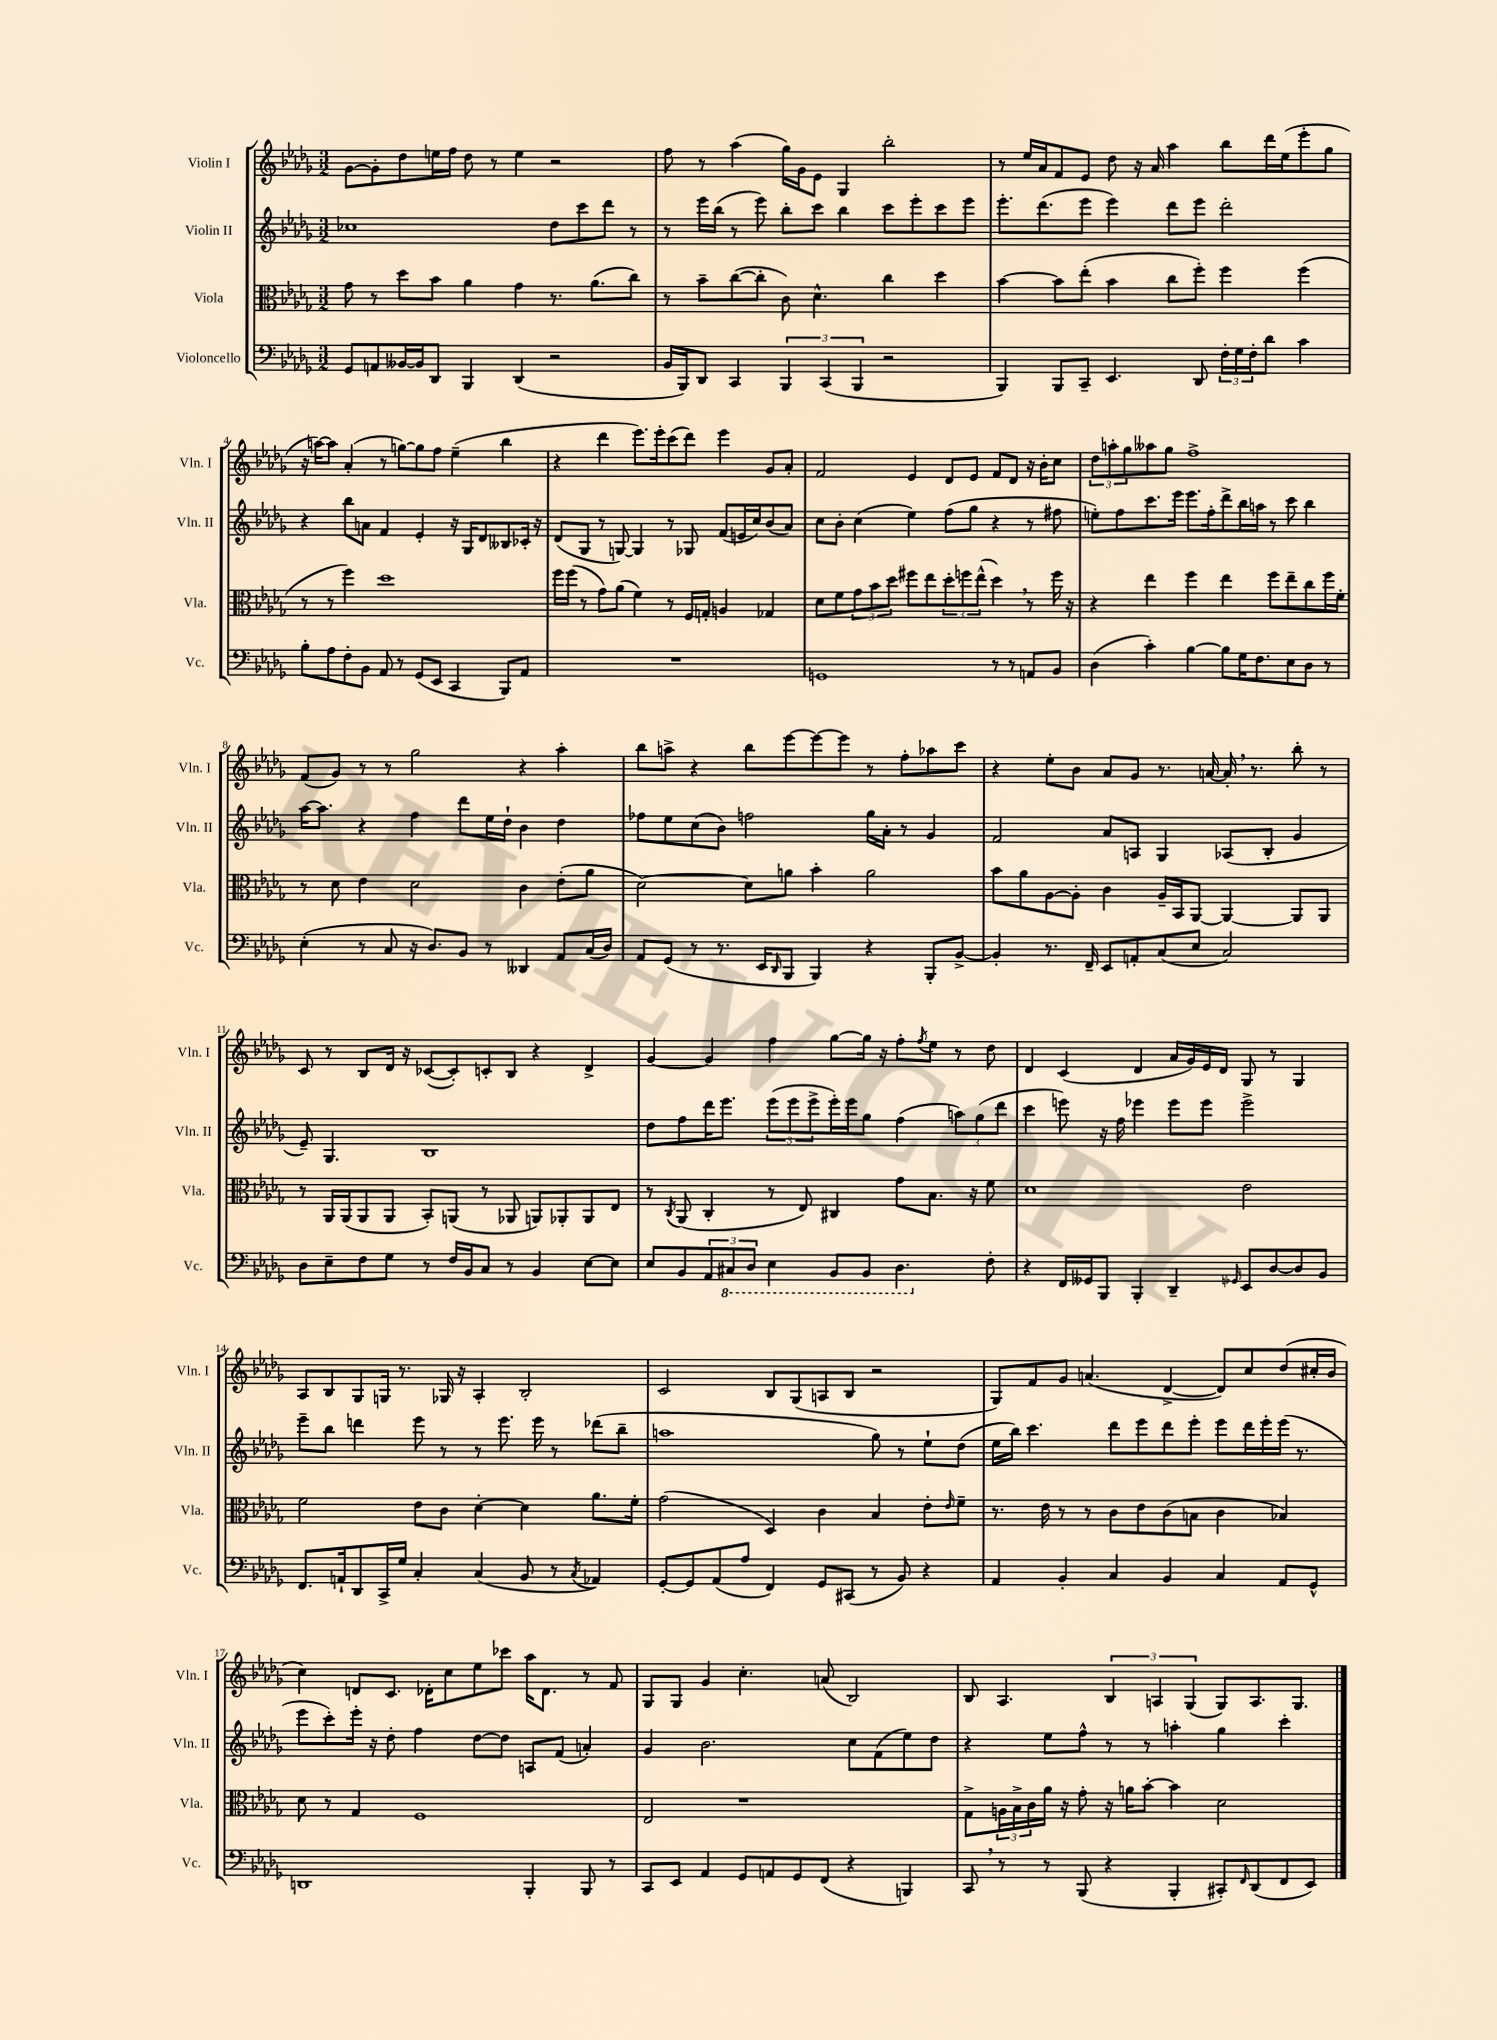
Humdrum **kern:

**kern	**kern	**kern	**kern
*staff4	*staff3	*staff2	*staff1
*clefF4	*clefC3	*clefG2	*clefG2
*k[b-e-a-d-g-]	*k[b-e-a-d-g-]	*k[b-e-a-d-g-]	*k[b-e-a-d-g-]
*M3/2	*M3/2	*M3/2	*M3/2
8GG-	8g-	1cc-	[8g-
8AA	8r	.	8g-']
[16BB--	8dd-	.	8dd-
16BB--]	.	.	.
8DD-	8b-	.	16ee
.	.	.	16ff
4BBB-	4a-	.	8dd-
.	.	.	8r
(4DD-	4g-	.	4ee
2r	8.r	8dd-	2r
.	.	8ccc	.
.	(8.a-	.	.
.	.	8ddd-	.
.	8cc)	8r	.
=	=	=	=
16BB-	8r	8r	8ff
16BBB-)	.	.	.
8DD-	8b-~	16eee-	8r
.	.	(16bb-	.
4CC	([8cc	8r	(4aa-
.	8cc']	8eee-)	.
6BBB-	8c)	8bb-'	16gg-)
.	.	.	16g-
.	4.d-^^	8ccc	8e-
(6CC	.	.	.
.	.	4bb-	4G-
6BBB-	.	.	.
2r	4cc	8ccc	2bb-'
.	.	8eee-'	.
.	4dd-	8ccc	.
.	.	8eee-	.
=	=	=	=
4BBB-)	[4b-	8.eee-'	8r
.	.	.	16ee-
.	.	(8.ddd-	16a-
8BBB-	8b-]	.	8f
8CC~	(8ee-'	8eee-	8e-
4.EE-	4b-	4eee-)	8dd-
.	.	.	16r
.	.	.	16a-
.	8cc	8ddd-	4aa-
8DD-	8ff')	8eee-	.
24F'	4ff	2ddd-'	8bb-
24G-	.	.	.
24F'	.	.	.
8d-	.	.	16ddd-
.	.	.	(16ee-
4c	(4ff	.	8eee-'
.	.	.	8gg-
=	=	=	=
8B-'	8r	4r	16r
.	.	.	[16aa)
8A-	8r	.	8aa]
8F'	4ff)	8bb-	(4a-'
8BB-	.	8a	.
8AA-	1dd-	4f	8r
8r	.	.	[8gg)
(8GG-	.	4e-'	8gg]
8EE-	.	.	8ff
4CC	.	16r	(4ee-~
.	.	16G-	.
.	.	8d-	.
8BBB-)	.	8B--	4bb-
8AA-	.	16c-'	.
.	.	16r	.
=	=	=	=
1.r	16ff	(8d-	4r
.	(16ff	.	.
.	8r	8G-	.
.	8g-)	8r	4ddd-
.	(8a-	[8G)	.
.	4f)	4G]	8.eee-)
.	.	.	16eee-'
.	8r	8r	(8ccc
.	16F	8G-	8ddd-)
.	16G'	.	.
.	4A	(8f	4eee-
.	.	16e	.
.	.	16cc)	.
.	4G-	(8b-	8g-
.	.	8a-)	8a-'
=	=	=	=
1GG	8d-	8cc	2f
.	8f	8b-'	.
.	12g-	(4cc	.
.	12b-	.	.
.	12dd-	.	.
.	8ff#	4ee-)	4e-
.	8ee-	.	.
.	12dd-'	(8ff	8d-
.	12ff	.	.
.	.	8gg-	8e-
.	(12ee-^^	.	.
8r	4dd-)	4r	8f
8r	.	.	8d-
8AA	8r	8r	16r
.	.	.	16b-'
8BB-	16ff	8ff#	8cc
.	16r	.	.
=	=	=	=
(4D-	4r	8ee')	12dd-
.	.	.	12aa'
.	.	8ff	.
.	.	.	12gg-
4c')	4ee-	8.ccc	8aa--
.	.	.	8gg-
.	.	16eee-	.
[4B-	4ff	8.eee-	1ff^
.	.	16ff'	.
8B-]	4ee-	8ddd-^	.
16G-	.	16bb-	.
8.F	.	16aa	.
.	8ff	8r	.
8E-	8ee-~	8ccc	.
8D-	8cc	4bb-	.
8r	16ff	.	.
.	16f'	.	.
=	=	=	=
(4E-'	8r	[16aa-	(8f
.	.	8.aa-]	.
.	8d-	.	8g-)
8r	4e-	4r	8r
8C	.	.	8r
16r	2d-	4ff	2gg-
8.D-)	.	.	.
8BB-	.	8ddd-	.
8r	.	16ee-	.
.	.	16dd-`	.
4DD--	4c	4b-	4r
8AA-	(8e-'	4dd-	4aa-'
(16C	8a-	.	.
16D-)	.	.	.
=	=	=	=
8AA-	[2d-)	8ff-	8bb-
(8GG-	.	8ee-	8aa^
8r	.	(8cc	4r
8.r	.	8b-)	.
.	8d-]	2ff	8bb-
16EE-	.	.	.
16qqDD-	.	.	.
8BBB-	8a	.	[8eee-
4BBB-)	4b-'	.	8eee-_
.	.	.	8eee-]
4r	2a	16gg-	8r
.	.	16a-'	.
.	.	8r	8ff'
8BBB-'	.	4g-	8aa-
[8BB-^	.	.	8ccc
=	=	=	=
4BB-']	8b-	2f	4r
.	8a-	.	.
8.r	[8A-	.	8ee-'
.	8A-']	.	8b-
16FF~	.	.	.
8EE-	4c	8a-	8a-
8AA'	.	8A	8g-
(8C	16A-~	4G-	8.r
.	16BB-	.	.
8E-	[8AA-	.	.
.	.	.	[16a
2C)	4AA-_	(8A-	16a']
.	.	.	8.r
.	.	8B-'	.
.	8AA-]	4g-	8bb-'
.	8AA-	.	8r
=	=	=	=
8D-	8r	8e-~)	8c
8E-~	16AA-	4.G-	8r
.	(16AA-	.	.
8F	8AA-	.	8B-
8G-	8AA-	.	16d-
.	.	.	16r
8r	8BB-')	1B-	([8c-
16F	(8AA	.	8c-'])
16BB-	.	.	.
8C	8r	.	8c'
8r	8AA-	.	8B-
4BB-	8AA)	.	4r
.	8AA-'	.	.
[8E-	8AA-	.	4d-^
8E-]	8E-	.	.
=	=	=	=
8E-	8r	8dd-	[4g-
.	8qC	.	.
8BB-	(8AA-	8ff	.
12AA-	4C'	16ddd-	4g-]
.	.	8.eee-	.
12CC#	.	.	.
12DD-	.	.	.
4EE-	8r	(12eee-	4ff
.	.	12eee-	.
.	8E-)	.	.
.	.	12eee-^	.
8BBB-	4C#	16eee-')	[8gg-
.	.	16eee-	.
8BBB-	.	8gg-	16gg-]
.	.	.	16r
4.DD-	8g-	(4ff	8ff'
.	.	.	8qff
.	8.B-	.	8ee-
.	.	12aa)	8r
.	16r	.	.
.	.	(12gg-	.
8F'	8f	.	8dd-
.	.	12ddd-	.
=	=	=	=
4r	1d-	4ccc	4d-
16FF	.	8eee)	(4c
16GG--	.	.	.
8BBB-	.	16r	.
.	.	16ff	.
4BBB-'	.	4eee-	4d-
4DD-~	.	8eee-	16a-
.	.	.	16g-)
.	.	8eee-	16e-
.	.	.	16d-
16qqGG-	.	.	.
8EE-	2e-	2eee-^	8G-
[8D-	.	.	8r
8D-]	.	.	4G-
8BB-	.	.	.
=	=	=	=
8.FF	2f	8eee-~	8A-
.	.	8bb-	8B-
16AA`	.	.	.
8DD-	.	4ddd	8G-
16CC^	.	.	16G
16G-	.	.	8.r
4C'	8e-	8eee-	.
.	8c	8r	16G-
.	.	.	16r
(4C	[4d-'	8r	4A-'
.	.	8.eee-	.
8BB-	4d-]	.	2B-'
.	.	16eee-	.
8r	.	8r	.
8qC	.	.	.
4AA-)	8.a-	(8ddd-	.
.	.	8bb-~	.
.	16f'	.	.
=	=	=	=
[8GG-'	(2g-	1aa	2c
8GG-]	.	.	.
(8AA-	.	.	.
8A-	.	.	.
4FF)	4D-)	.	8B-
.	.	.	(8G-
8GG-	4c	.	8A
(8CC#	.	.	8B-
8r	4B-	8gg-)	2r
8BB-)	.	8r	.
4r	8e-'	8ee-`	.
.	16qqe-	.	.
.	8f~	(8dd-	.
=	=	=	=
4AA-	8.r	16ee-	8G-)
.	.	16bb-)	.
.	.	4.ccc	8f
.	16e-	.	.
4BB-'	8r	.	8g-
.	8r	.	(4.a
4C	8c	8ddd-	.
.	8e-	8eee-	.
4BB-	(8c	8ddd-	[4d-^
.	8B	8eee-'	.
4C	4c	8eee-	8d-])
.	.	16ddd-	8cc
.	.	16eee-'	.
8AA-	4B-)	(16eee-	(8dd-
.	.	8.r	.
8GG-^^	.	.	16cc#'
.	.	.	16b-
=	=	=	=
1DD	8d-	8eee-	4cc)
.	8r	8ccc')	.
.	4G-	16eee-'	8d
.	.	16r	.
.	.	8dd-'	8.c
.	1F	4ff	.
.	.	.	16d-'
.	.	.	8cc
.	.	[8dd-	8ee-
.	.	8dd-]	8ccc-
4BBB-'	.	8A	16aa-
.	.	.	8.d-
.	.	(8f	.
8BBB-	.	4a')	8r
8r	.	.	8f
=	=	=	=
8CC	2E-	4g-	8G-
8EE-	.	.	8G-
4AA-	.	2.b-	4g-
8GG-	1r	.	4.cc'
8AA	.	.	.
8GG-	.	.	.
(8FF	.	.	(8a
4r	.	8cc	2B-)
.	.	(8f	.
4BBB)	.	8ee-)	.
.	.	8dd-	.
=	=	=	=
8CC	8G-^	4r	8B-
8r	24A	.	4.A-
.	24B-^	.	.
.	24c	.	.
8r	16a-	8ee-	.
.	16r	.	.
(8BBB-	8g-'	8ff^^	.
4r	16r	8r	6B-
.	16a	.	.
.	[8b-'	8r	.
.	.	.	6A
4BBB-'	4b-]	4aa'	.
.	.	.	(6G-
8CC#')	2d-	4gg-	8G-)
16qqFF	.	.	.
(8DD-	.	.	8.A
8FF	.	4ccc'	.
.	.	.	8.G-
8EE-)	.	.	.
==	==	==	==
*-	*-	*-	*-
